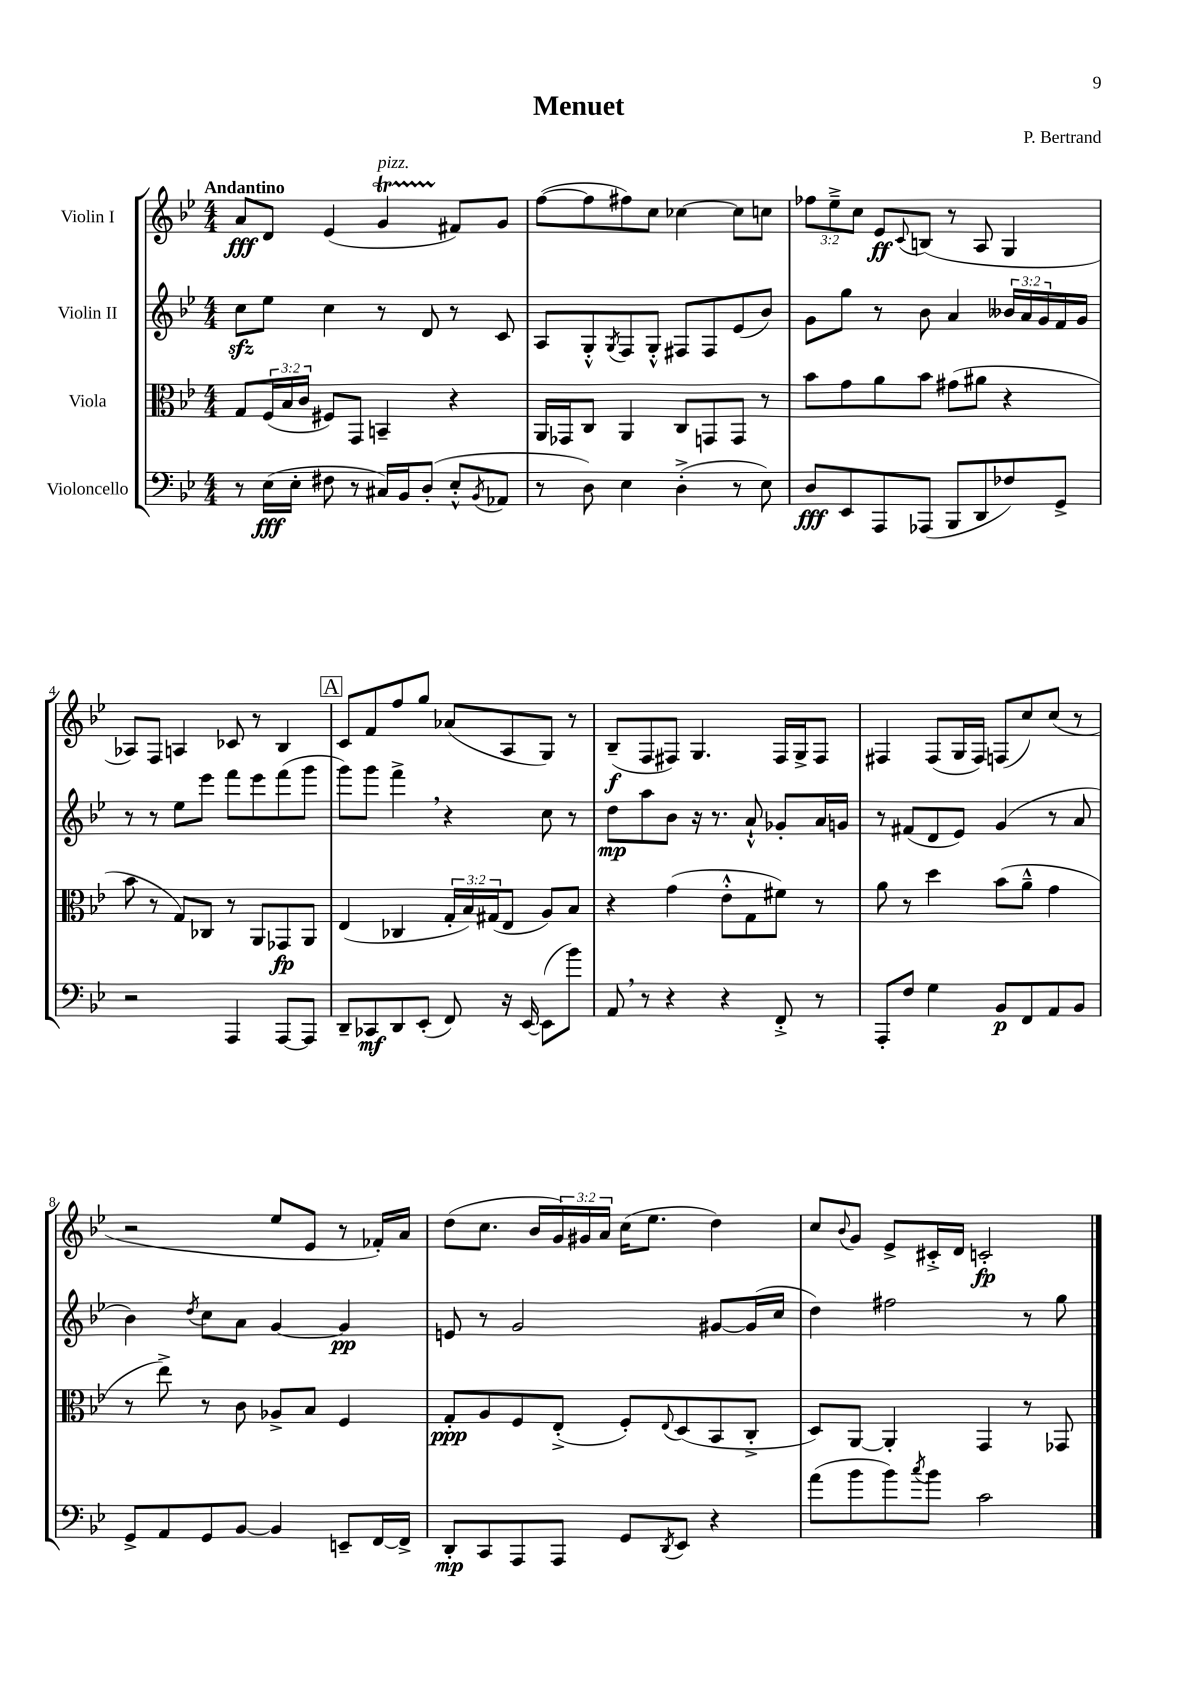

**kern	**kern	**kern	**kern
*staff4	*staff3	*staff2	*staff1
*clefF4	*clefC3	*clefG2	*clefG2
*k[b-e-]	*k[b-e-]	*k[b-e-]	*k[b-e-]
*M4/4	*M4/4	*M4/4	*M4/4
8r	8G	8cc	8a
(16E-	(24F	8ee-	8d
.	24B-	.	.
16E-'	.	.	.
.	24c	.	.
8F#	8F#)	4cc	(4e-
8r	8GG	.	.
16C#)	4BB~	8r	4g
16BB-	.	.	.
(8D'	.	8d	.
8E-'^^	4r	8r	8f#)
8qBB-	.	.	.
8AA-	.	8c	8g
=	=	=	=
8r	16AA	8A	([8ff
.	16GG-	.	.
8D)	8C	8G'^^	8ff]
.	.	8qG	.
4E-	4AA	8F	8ff#)
.	.	8G'^^	8cc
(4D'^	8C	8F#	[4cc-
.	8GG	8F#	.
8r	8GG	(8e-	8cc-]
8E-)	8r	8b-)	8cc
=	=	=	=
8D	8b-	8g	12ff-
.	.	.	12ee-~^
8EE-	8g	8gg	.
.	.	.	12cc
8AAA	8a	8r	8e-
.	.	.	8qqc
(8AAA-	8b-	8b-	(8B
8BBB-	(8g#	4a	8r
8DD	8a#	.	8A
8F-)	4r	24b--	4G
.	.	24a	.
.	.	24g	.
8GG^	.	16f	.
.	.	16g	.
=	=	=	=
2r	8b-	8r	8A-)
.	8r	8r	8F
.	8G)	8ee-	4A
.	8C-	8eee-	.
4AAA	8r	8fff	8c-
.	8AA	8eee-	8r
[8AAA	8GG-	(8fff	4B-
8AAA]	8AA	8ggg	.
=	=	=	=
8DD~	(4E-	8ggg)	8c
8CC-	.	8ggg	8f
8DD	4C-	4fff^	8ff
(8EE-'	.	.	8gg
8FF)	24G'	4r	(8a-
.	24B-)	.	.
.	(24G#	.	.
16r	8E-	.	8A
[16EE-	.	.	.
(8EE-]	8A)	8cc	8G)
8b-)	8B-	8r	8r
=	=	=	=
8AA	4r	8dd	(8B-~
8r	.	8aa	8F
4r	(4g	8b-	8F#)
.	.	16r	4.G
.	.	8.r	.
4r	8e-'^^	.	.
.	8G	8a`^^	.
8FF'^	8f#)	8g-'	16F#
.	.	.	16G^
8r	8r	16a	8F#
.	.	16g	.
=	=	=	=
8AAA'	8a	8r	4F#
8F	8r	(8f#	.
4G	4dd	8d	(8F#
.	.	8e-)	16G
.	.	.	16F#)
8BB-	(8b-	(4g	(8F
8FF	8a~^^	.	8cc)
8AA	4g	8r	(8cc
8BB-	.	8a	8r
=	=	=	=
8GG^	8r	4b-)	2r
8AA	8ee-^)	.	.
.	.	8qdd	.
8GG	8r	8cc	.
[8BB-	8c	8a	.
4BB-]	8A-^	[4g	8ee-
.	8B-	.	8e-
8EE~	4F	4g]	8r
[16FF	.	.	16f-')
16FF^]	.	.	16a
=	=	=	=
8DD'	8G'	8e	(8dd
8CC	8A	8r	8.cc
8AAA	8F	2g	.
.	.	.	16b-
8AAA	(8E-'^	.	24g)
.	.	.	24g#
.	.	.	24a
8GG	8F')	.	(16cc
.	.	.	8.ee-
8qDD	8qqE-	.	.
8EE-	(8D	.	.
4r	8BB-	[8g#	4dd)
.	8C'^	(16g#]	.
.	.	16cc	.
=	=	=	=
(8a	8D)	4dd)	8cc
.	.	.	8qqb-
8b-	[8AA	.	8g
8b-)	4AA']	2ff#	8e-^
8qcc	.	.	.
8b-	.	.	16c#'^
.	.	.	16d
2c	4GG	.	2c'
.	8r	8r	.
.	8GG-	8gg	.
==	==	==	==
*-	*-	*-	*-
